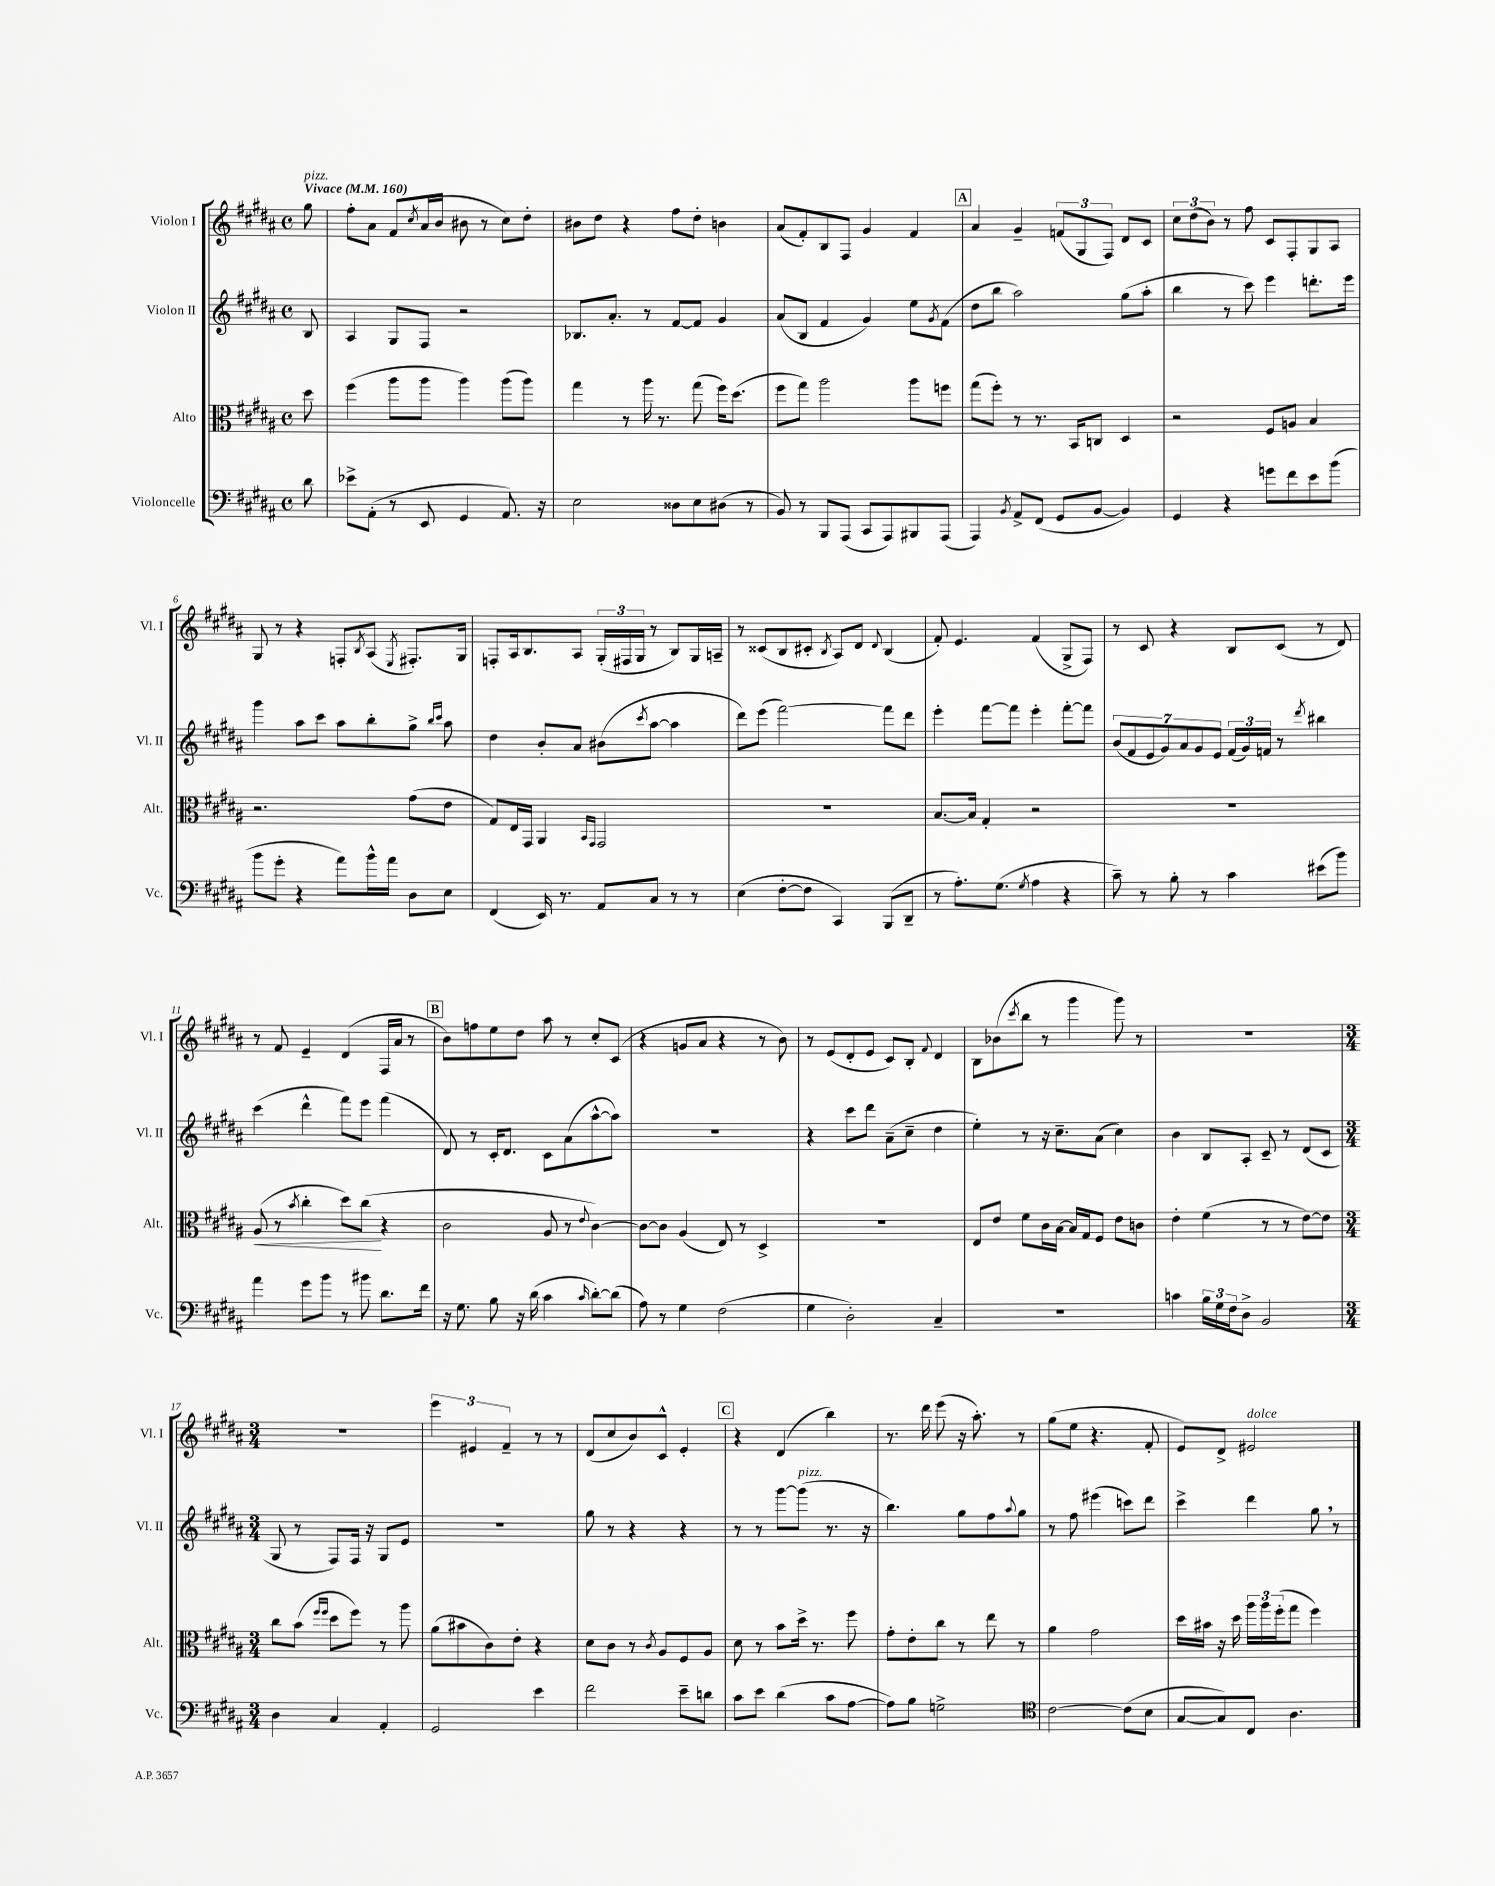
<<
\new StaffGroup <<
\new Staff = "s0" \with { instrumentName = "Violon I" shortInstrumentName = "Vl. I" } {
    \clef treble \key b \major \defaultTimeSignature \time 4/4 \partial 8 \tempo "Vivace" 4 = 160
    gis''8^\markup { \italic "pizz." } |
    fis''8-. ais'8 fis'8 \acciaccatura { cis''8 } ais'16( b'16 bis'8 r8 cis''8) dis''8-. |
    bis'8 dis''8 r4 fis''8 dis''8-. b'4 |
    ais'8( fis'8-.) b8 fis8 gis'4 fis'4 |
    \mark \markup { \box "A" } ais'4 gis'4-- \tuplet 3/2 { f'8( gis8 fis8) } dis'8 cis'8 |
    \tuplet 3/2 { cis''8 dis''8( b'8) } r8 fis''8 cis'8 fis8-. gis8 ais8 |
    gis8 r8 r4 f8-. \acciaccatura { b8 } ais8( \acciaccatura { e8 } fis8.-.) gis16 |
    f8-. ais16 b8. ais8 \tuplet 3/2 { gis16-.( fis16 gis16 } r8 b8) gis16 a16-- |
    r8 cisis'8( b8 cis'8-. \acciaccatura { b8 } ais8) dis'8 \appoggiatura { dis'8 } b4( |
    fis'8-.) e'4. fis'4( gis8-> fis8) |
    r8 cis'8 r4 b8 cis'8( r8 dis'8) |
    r8 fis'8 e'4-- dis'4( fis16 ais'16 r8 |
    \mark \markup { \box "B" } b'8) f''8 e''8 dis''8 ais''8 r8 cis''8-. cis'8( |
    r4 g'8 ais'8 r4 r8 b'8) |
    r8 e'8( dis'8-. e'8 cis'8) b8-. \appoggiatura { fis'8 } dis'4 |
    b8 bes'8( \acciaccatura { cis'''8 } b''8 r8 gis'''4 gis'''8) r8 |
    R1 |
    \numericTimeSignature \time 3/4 R2. |
    \tuplet 3/2 { e'''4 eis'4 fis'4-- } r8 r8 |
    dis'8( cis''8 b'8) cis'8-^ e'4-. |
    \mark \markup { \box "C" } r4 dis'4( b''4) |
    r8. dis'''16 e'''8( r16 ais''8.-.) r8 |
    gis''8( e''8 r4. fis'8-. |
    e'8) dis'8-> eis'2^\markup { \italic "dolce" } \bar "|." |
}
\new Staff = "s1" \with { instrumentName = "Violon II" shortInstrumentName = "Vl. II" } {
    \clef treble \key b \major \defaultTimeSignature \time 4/4 \partial 8
    b8 |
    ais4 gis8 fis8 r2 |
    bes8. ais'8.-. r8 fis'8~ fis'8 gis'4 |
    ais'8( b8 fis'4 gis'4) e''8 \acciaccatura { gis'8 } fis'8( |
    \mark \markup { \box "A" } dis''8 b''8 ais''2) gis''8( ais''8-. |
    b''4 r8 cis'''8) e'''4 d'''8.-. e'''16 |
    gis'''4 ais''8 cis'''8 ais''8 b''8-. gis''8-> \grace { b''16 cis'''16 } ais''8 |
    dis''4 b'8-. ais'8 bis'8( \acciaccatura { cis'''8 } ais''8~ ais''4 |
    dis'''8) e'''8( fis'''2~) fis'''8 dis'''8 |
    e'''4-. fis'''8~ fis'''8 e'''4-. fis'''8~-. fis'''8 |
    \tuplet 7/4 { b'8( fis'8 e'8 gis'8) ais'8 gis'8 e'8 } \tuplet 3/2 { fis'16( gis'16) f'16 } r8 \acciaccatura { dis'''8 } bis''4 |
    cis'''4( dis'''4-^ fis'''8) e'''8 fis'''4( |
    \mark \markup { \box "B" } dis'8) r8 cis'16-. dis'8. cis'8 ais'8( ais''8~-^ ais''8) |
    R1 |
    r4 cis'''8 dis'''8 ais'8--( cis''8-- dis''4 |
    e''4-.) r8 r16 cis''8.-- ais'8( cis''4) |
    b'4 b8 ais8-. cis'8-- r8 dis'8( cis'8 |
    \numericTimeSignature \time 3/4 gis8 r8 fis8) fis16 r16 gis8 e'8 |
    R2. |
    gis''8 r8 r4 r4 |
    \mark \markup { \box "C" } r8 r8 gis'''8~ gis'''8^\markup { \italic "pizz." }( r8. r16 |
    b''4.) gis''8 fis''8 \appoggiatura { ais''8 } gis''8 |
    r8 fis''8 eis'''4( c'''8) dis'''8 |
    cis'''4-> dis'''4 gis''8 \breathe r8 \bar "|." |
}
\new Staff = "s2" \with { instrumentName = "Alto" shortInstrumentName = "Alt." } {
    \clef alto \key b \major \defaultTimeSignature \time 4/4 \partial 8
    dis''8 |
    fis''4( ais''8 ais''8 ais''4) ais''8( ais''8) |
    gis''4 r8 ais''16 r8. gis''8( fis''16) dis''8.( |
    fis''8 gis''8) ais''2 ais''8 f''8 |
    \mark \markup { \box "A" } gis''8( fis''8-.) r8 r8. b,16 c8 dis4 |
    r2 fis8 a8 b4 |
    r2. gis'8( e'8 |
    gis8) e16 gis,16 ais,4 \grace { b,16 gis,16 } gis,2 |
    R1 |
    b8.~ b16 gis4-. r2 |
    R1 |
    ais8\<( r8 \acciaccatura { b'8 } cis''4-. dis''8) cis''8\!( r4 |
    \mark \markup { \box "B" } cis'2 ais8 r8 \appoggiatura { e'8 } cis'4~) |
    cis'8~ cis'8 ais4( e8) r8 dis4-> |
    R1 |
    e8 e'8 fis'8 cis'16 b16~ b16 gis16 fis8 e'8 c'8 |
    e'4-. fis'4( r8 r8 e'8~) e'8 |
    \numericTimeSignature \time 3/4 cis''8 b'8( \grace { fis''16 fis''16 } dis''8 fis''8) r8 ais''8 |
    ais'8( bis'8 cis'8) e'8-. r4 |
    dis'8 cis'8 r8 \acciaccatura { cis'8 } ais8 fis8 ais8 |
    \mark \markup { \box "C" } dis'8 r8 b'8 dis''16-> r8. fis''8 |
    gis'8-. e'8-. cis''8 r8 e''8 r8 |
    ais'4 gis'2 |
    dis''16 bis'16 r16 dis''16 \tuplet 3/2 { ais''16 ais''16 fis''16-.( } gis''8 fis''4) \bar "|." |
}
\new Staff = "s3" \with { instrumentName = "Violoncelle" shortInstrumentName = "Vc." } {
    \clef bass \key b \major \defaultTimeSignature \time 4/4 \partial 8
    dis'8 |
    ees'8-> ais,8-.( r8 e,8 gis,4 ais,8.) r16 |
    e2 disis8 e8 dis8( r8 |
    b,8) r8 b,,8 ais,,8( cis,8 ais,,8) bis,,8 ais,,8( |
    \mark \markup { \box "A" } ais,,4) \acciaccatura { b,8 } ais,8-> fis,8( gis,8 b,8~ b,4) |
    gis,4 r4 g'8 fis'8 e'8 b'8( |
    b'8 gis'8-. r4 ais'8) b'16-^ ais'16 dis8 e8 |
    fis,4( e,16) r8. ais,8 cis8 r8 r8 |
    e4( fis8~-. fis8 cis,4) b,,8( dis,8-- |
    r8 ais8.-.) gis8.( \acciaccatura { gis8 } ais4 r4 |
    cis'8--) r8 b8-. r8 cis'4 eis'8( b'8) |
    ais'4 gis'8 b'8 r8 bis'8 dis'8. fis'16 |
    \mark \markup { \box "B" } r16 gis8. b8 r16 dis'16( cis'4 \grace { cis'16 } dis'8~-.) dis'8( |
    ais8) r8 gis4 fis2( |
    gis4 dis2-.) cis4-- |
    R1 |
    c'4 \tuplet 3/2 { b16 gis16 fis16 } dis8-> b,2 |
    \numericTimeSignature \time 3/4 dis4 cis4 ais,4-. |
    gis,2 e'4 |
    fis'2 e'8-- d'8 |
    \mark \markup { \box "C" } cis'8 e'8 dis'4( cis'8 ais8~ |
    ais8) b8 g2-> |
    \clef tenor cis'2~ cis'8( b8 |
    gis8~ gis8) cis8 ais4. \bar "|." |
}
>>
>>
